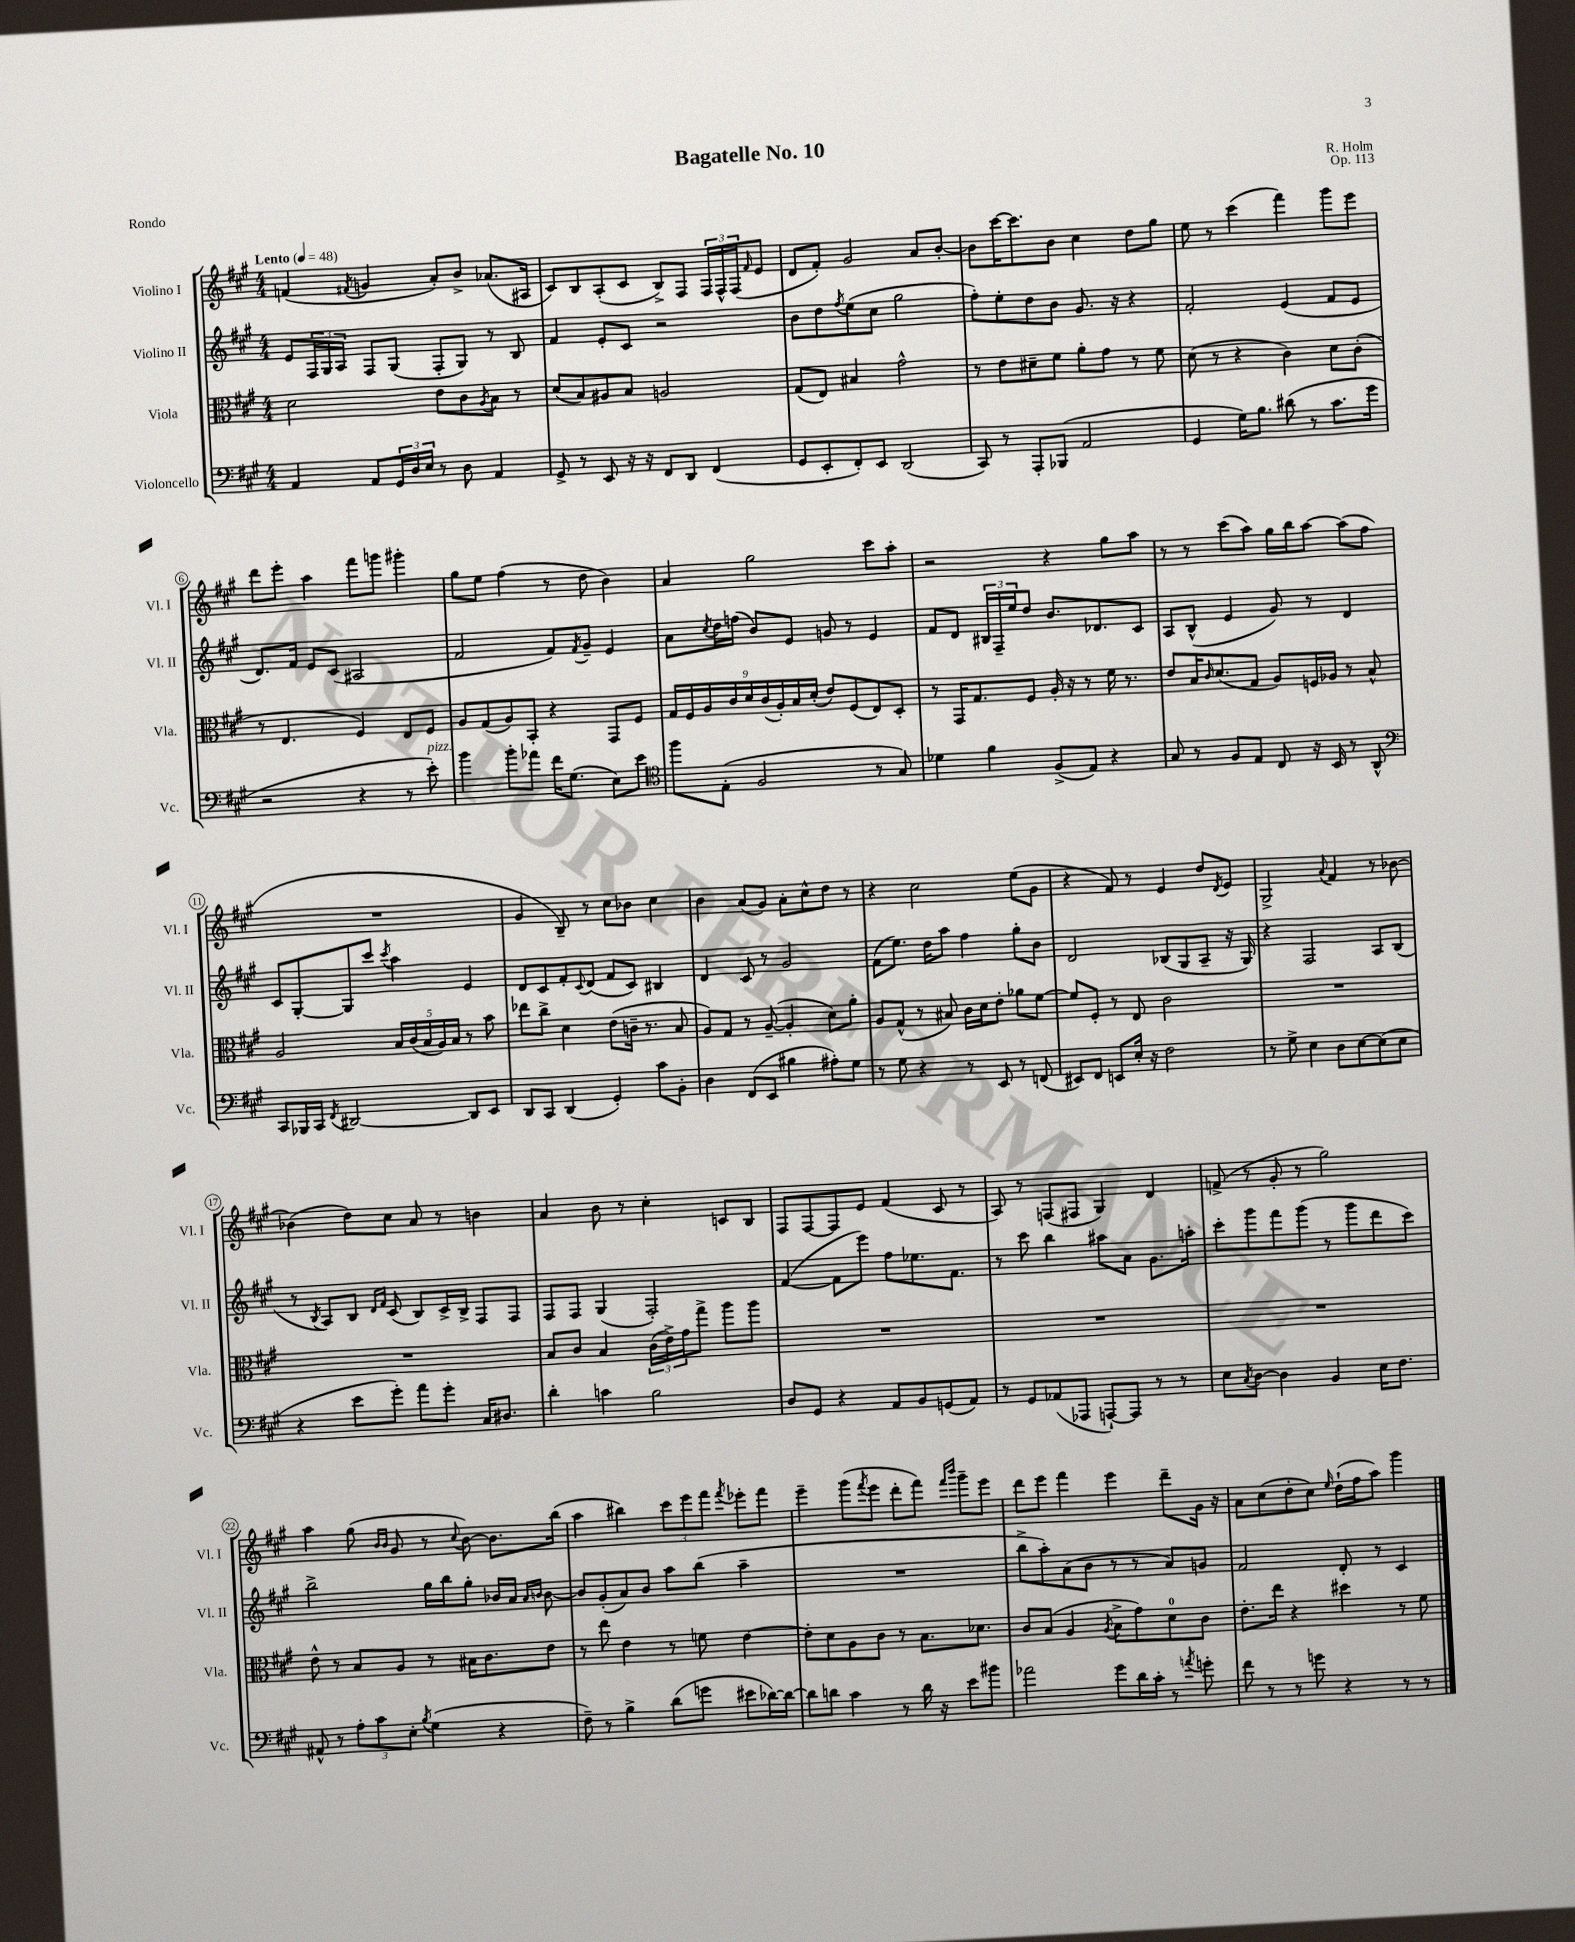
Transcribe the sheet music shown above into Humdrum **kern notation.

**kern	**kern	**kern	**kern
*staff4	*staff3	*staff2	*staff1
*clefF4	*clefC3	*clefG2	*clefG2
*k[f#c#g#]	*k[f#c#g#]	*k[f#c#g#]	*k[f#c#g#]
*M4/4	*M4/4	*M4/4	*M4/4
*MM48	*MM48	*MM48	*MM48
4AA/	2d\	8e/L	(4f/
.	.	24F#/L	.
.	.	24G#/	.
.	.	24A/JJ	.
.	.	.	8qf#/
8AA/L	.	8F#/L	4g/
24GG#/L	.	(8G#/J	.
24D/	.	.	.
24E/JJ	.	.	.
8r	8e\L	8F#'/L	8a'/L)
8D\	8c#\	8G#/J)	8b^/J
.	8qA/	.	.
4AA/	8B\J	8r	(8.a-/L
.	8r	8B/	.
.	.	.	16A#/Jk
=	=	=	=
8GG#^/	(8d/L	4f#/	8c#/L)
8r	8B/)	.	8B/
8EE/	8A#/	8e'/L	(8A'/
16r	8B/J	8c#/J	8c#/J
16r	.	.	.
8FF#/L	2A/	2r	8B^/L)
8DD/J	.	.	8F#/J
(4FF#/	.	.	24F#/LL
.	.	.	24F#^^/
.	.	.	(24F#/J
.	.	.	16qqf#/
.	.	.	8e/J
=	=	=	=
8GG#/L	(8G#/L	8b\L	8d/L
8EE'/	8E/J)	8dd\	8f#'/J)
.	.	8qff#/	.
8FF#'/)	4B#/	(8ee\	2g#/
8EE/J	.	8cc#\J	.
(2DD/	2g#^^\	2gg#\	.
.	.	.	8a/L
.	.	.	[8b'/J
=	=	=	=
8CC#/)	8r	8ff#'\L)	8b\]L
8r	8e\L	8ee'\	[16ccc#\K
.	.	.	8.ccc#\]
8AAA'/L	8d#~\	8dd\	.
(8BBB-/J	8f#\J	8b\J	8b\J
2AA/	8a'\L	8.g#/	4cc#\
.	8g#\J	.	.
.	.	16r	.
.	8r	4r	8dd\L
.	8f#\	.	8gg#\J
=	=	=	=
4GG#/	(8d\	2f#'/	8ee\
.	8r	.	8r
16G#\LK)	4r	.	(4ccc#\
8.B\J	.	.	.
(8d#\	4c#\)	(4e/	4fff#\)
8r	.	.	.
8.c#\L	8d\L	8f#/L	8ggg#\L
.	(8c#'\J	8e/J	8eee\J
16g#\Jk	.	.	.
=	=	=	=
2r	8r	8.d/L)	8ddd\L
.	4.E/	.	8eee'\J
.	.	16f#/Jk	.
.	.	8e/L	4aa\
.	.	(8c#/J	.
4r	4F#/)	2A#/	8fff#\L
.	.	.	8ggg\J
8r	8E/L	.	4ggg#'\
8e'\)	8F#/J	.	.
=	=	=	=
4b\	8A/L	2f#/	8gg#\L
.	(8G#/	.	8ee\J
8b'\L	8A/)	.	(4ff#\
8a-\J	8BB'/J	.	.
16f#\LK	4r	8f#/L)	8r
(8.G#\J	.	.	.
.	.	8qf#/	.
.	.	8g#~/J	8dd\
8E\L)	8GG#/L	4e/	4b\)
8e\J	8F#/J	.	.
=	=	=	=
*clefC4	*	*	*
8ff#\L	18G#/LL	8a\L	4a/
.	18F#/	.	.
.	18A/	.	.
.	.	8qcc#/	.
(8E'\J	.	16dd\L	.
.	18c#/	.	.
.	.	(16ff\JJ	.
.	18d/	.	.
2F#/	.	8b/L)	2gg#\
.	(18c#/	.	.
.	18A'/)	.	.
.	.	8e/J	.
.	18B/	.	.
.	(18d'/JJ	.	.
.	8e/L)	8g/	.
.	(8F#/	8r	.
8r	8E/)	4e/	8ccc#\L
8G#/)	8D'/J	.	8aa'\J
=	=	=	=
4d-\	8r	8f#/L	2r
.	16GG#/LK	8d/J	.
.	8.G#/	.	.
4f#\	.	24B#/LL	.
.	.	24F#~/	.
.	.	24ee/J	.
.	8F#/J	8dd/J	.
(8F#^/L	16A'/	8.b/L	4r
.	16r	.	.
8E/J)	8r	.	.
.	.	8.d-/	.
4r	16f#\	.	8gg#\L
.	8.r	.	.
.	.	8c#/J	8aa\J
=	=	=	=
8G#/	8e/L	8A/L	8r
8r	16B/K	(8B^^/J	8r
.	16qqc#/	.	.
.	(8.d/	.	.
8F#/L	.	4e/	(8ccc#\L
8E/J	8G#/J	.	8aa\J)
8C#/	8A/L)	8g#/)	16gg#\LL
.	.	.	16bb\J
16r	16F/L	8r	[8aa\J
16BB/	16A-/JJ	.	.
8r	8r	4d/	(8aa\]L
8AA^^/	8B^^/	.	8ff#\J
=	=	=	=
*clefF4	*	*	*
8CC#/L	2A/	8c#/L	1r
16BBB-/L	.	[8G#'/	.
16CC#/JJ	.	.	.
8qFF#/	.	.	.
[2DD#/	.	8G#/]	.
.	.	8ccc#/J	.
.	.	8qccc#/	.
.	20B/LL	4aa\	.
.	(20c#/	.	.
.	20B/	.	.
.	20A/)	.	.
.	20B/JJ	.	.
8DD#/]L	8r	4e/	.
8EE/J	8b\	.	.
=	=	=	=
8DD/L	8ee-\L	8d/L	4g#/
8CC#/J	8cc#^\J	8c#/	.
(4DD/	4d\	8f#'/	8B~/)
.	.	8qqc#/	.
.	.	(8d/J	8r
4GG#'/)	(8e\L	8f#/L	8cc#\L
.	16c~\Jk	8c#/J)	8b-\J
.	8.r	.	.
8c#\L	.	4B#/	4cc#\
8BB'\J	8B/	.	.
=	=	=	=
4D\	8A/L)	4d/	4b\
.	8G#/J	.	.
(8FF#/L	8r	8c#/	(8a/L
8EE/J	([8A~/	8r	8g#/J)
4B#\	4A'/]	2g#/	8a'\L
.	.	.	8cc#^^\
8A#'\L)	8d\L)	.	8dd\J
8G#\J	8a'\J	.	8r
=	=	=	=
8r	8A/L	(8f#\L	4r
8G#\	(8G#^^/J	8.ee\J)	.
4r	8r	.	2cc#\
.	.	16dd\LK	.
.	8B#/)	8aa\J	.
8r	16c#\LL	4ff#\	.
.	16d\J	.	.
8EE/	8e'\J	.	.
8r	8a-\L	8gg#'\L	(8ee\L
(8FF/	[8f#\J	8b\J	8g#\J
=	=	=	=
8EE#/L)	8f#/]L	2d/	4r
8FF#/J	8F#'/J	.	.
8EE/L	8r	.	8f#/)
16E'/Jk	8E/	.	8r
16r	.	.	.
2F#\	2c#\	(8B-/L	4e/
.	.	8G#/	.
.	.	8A~/J	8dd/L
.	.	.	8qd/
.	.	16r	8e/J
.	.	16G#/)	.
=	=	=	=
8r	1r	4r	2G#^/
8G#^\	.	.	.
4E\	.	2F#/	.
.	.	.	8qqa/
8D\L	.	.	4f#/
[8E\	.	.	.
(8E\]	.	8A/L	8r
8E\J	.	(8B/J	[8b-\
=	=	=	=
4r	1r	8r	(4b-\]
.	.	8qB/	.
.	.	8A/L)	.
8e\L	.	8B/J	8dd\L)
.	.	16qqd/LL	.
.	.	16qqf#/JJ	.
8g#'\J)	.	(8c#/	8cc#\J
8a\L	.	8B/L)	8a/
8g#'\J	.	16c#^/L	8r
.	.	16B^/JJ	.
16C#/LK	.	8F#/L	4b\
8.D#/J	.	.	.
.	.	8F#/J	.
=	=	=	=
4d'\	8B/L	8F#/L	4a/
.	8c#/J	8F#/J	.
4c\	4B/	(4G#/	8b\
.	.	.	8r
2B\	(24c#\LL	2F#'/)	4cc#'\
.	24e^\)	.	.
.	24g#\J	.	.
.	8gg#^\J	.	.
.	8aa\L	.	8c/L
.	8aa\J	.	8B/J
=	=	=	=
8D/L	1r	([4f#/	8F#/L
8GG#/J	.	.	[8F#/
4r	.	8f#\]L	8F#/]
.	.	8eee\J)	8e/J
8AA/L	.	8ff#\L	(4f#/
8BB/	.	8.ee-\	.
(8GG/	.	.	8c#/
.	.	8.f#\J	.
8AA/J)	.	.	8r
=	=	=	=
8r	1r	8r	8A/)
8GG#/L	.	8ccc#\	8r
(8AA-/	.	4bb\	(8F/L
8AAA-/J	.	.	8F#/J
[8AAA`/L)	.	8aa#\L	4G#/)
8AAA/]J	.	8a\J	.
8r	.	8.g#\L	4d/
8r	.	.	.
.	.	16aa'\Jk	.
=	=	=	=
8E\L	1r	8ccc#'\L	(8f^/
8qC#/	.	.	.
[8D\J	.	8ggg#\	8r
4D\]	.	8fff#\	8g#'/
.	.	(8ggg#\J	8r
4BB/	.	8r	2gg#\)
.	.	8ggg#\L	.
16E\LK	.	8ddd\	.
8.F#\J	.	.	.
.	.	8ccc#\J)	.
=	=	=	=
8AA#^^/	8e^^\	2bb^\	4aa\
8r	8r	.	.
12A'\L	8B/L	.	(8gg#\
12c#\	.	.	.
.	.	.	16qqb/LL
.	.	.	16qqb/JJ
.	8A/J	.	8g#/
12E'\J	.	.	.
8qB/	.	.	.
(4G#\	8r	16gg#\LL	8r
.	.	16bb\J	.
.	.	.	8qqcc#/
.	16B#\LK	8gg#'\J	[8b\)
.	8.c#\	.	.
4r	.	16b-/LL	8.b\]L
.	.	16a/JJ	.
.	.	16qqa/LL	.
.	.	16qqb/JJ	.
.	8e\J	[8b\	.
.	.	.	(16bb\Jk
=	=	=	=
8F#~\)	8r	8b/]L	4aa\
8r	8ee\	(8g#'/	.
4B^\	4e\	8a/)	4bb#\)
.	.	8b/J	.
(8d\L	8r	8aa\L	12ccc#\L
.	.	.	12eee\
8g\J	8f\	(8bb\J	.
.	.	.	12fff#\J
.	.	.	8qfff#/
8e#\L	[4e\	4aa~\	8eee-'\L
[16d-\L)	.	.	8fff#\J
16d-\_JJ	.	.	.
=	=	=	=
8d-\]L	8e'\]L	1r	4eee~\
8d\J	8d\	.	.
4c#\	8A\	.	(8ggg#\L
.	.	.	8qfff#/
.	8c#\J	.	8eee\J
8r	8r	.	8ddd'\L
16d\	8.B\L	.	8fff#\J)
16r	.	.	.
.	.	.	16qqfff#/LL
.	.	.	16qqbbb/JJ
8e\L	.	.	8ggg#~\L
.	8.d-\J	.	.
8b#\J	.	.	8eee\J
=	=	=	=
2a-\	8c#/L	8bb^\L	8ddd\L
.	(8B/J	8aa'\)	8eee\J
.	4A/	(8a\	4fff#\
.	.	8b\J	.
.	8qA/	.	.
8g#\L	8B^\L	8r	4eee\
16d\L	8g#\)	8r	.
16c#'\JJ	.	.	.
8r	8d\	8a/L)	8ddd~\L
8qa/	.	.	.
8g'\	8c#\J	8g/J	16g#\Jk
.	.	.	16r
=	=	=	=
8f#\	8.e'\L	2f#/	8a\L
8r	.	.	(8cc#\
.	16ee\Jk	.	.
8r	4r	.	8dd'\
8g\	.	.	8cc#\J)
.	.	.	16qqee/
4r	4dd#\	8d'/	(16dd`\LL
.	.	.	16ff#\J
.	.	8r	8aa\J)
8r	8r	4c#/	4ggg#\
8r	8f#\	.	.
==	==	==	==
*-	*-	*-	*-
